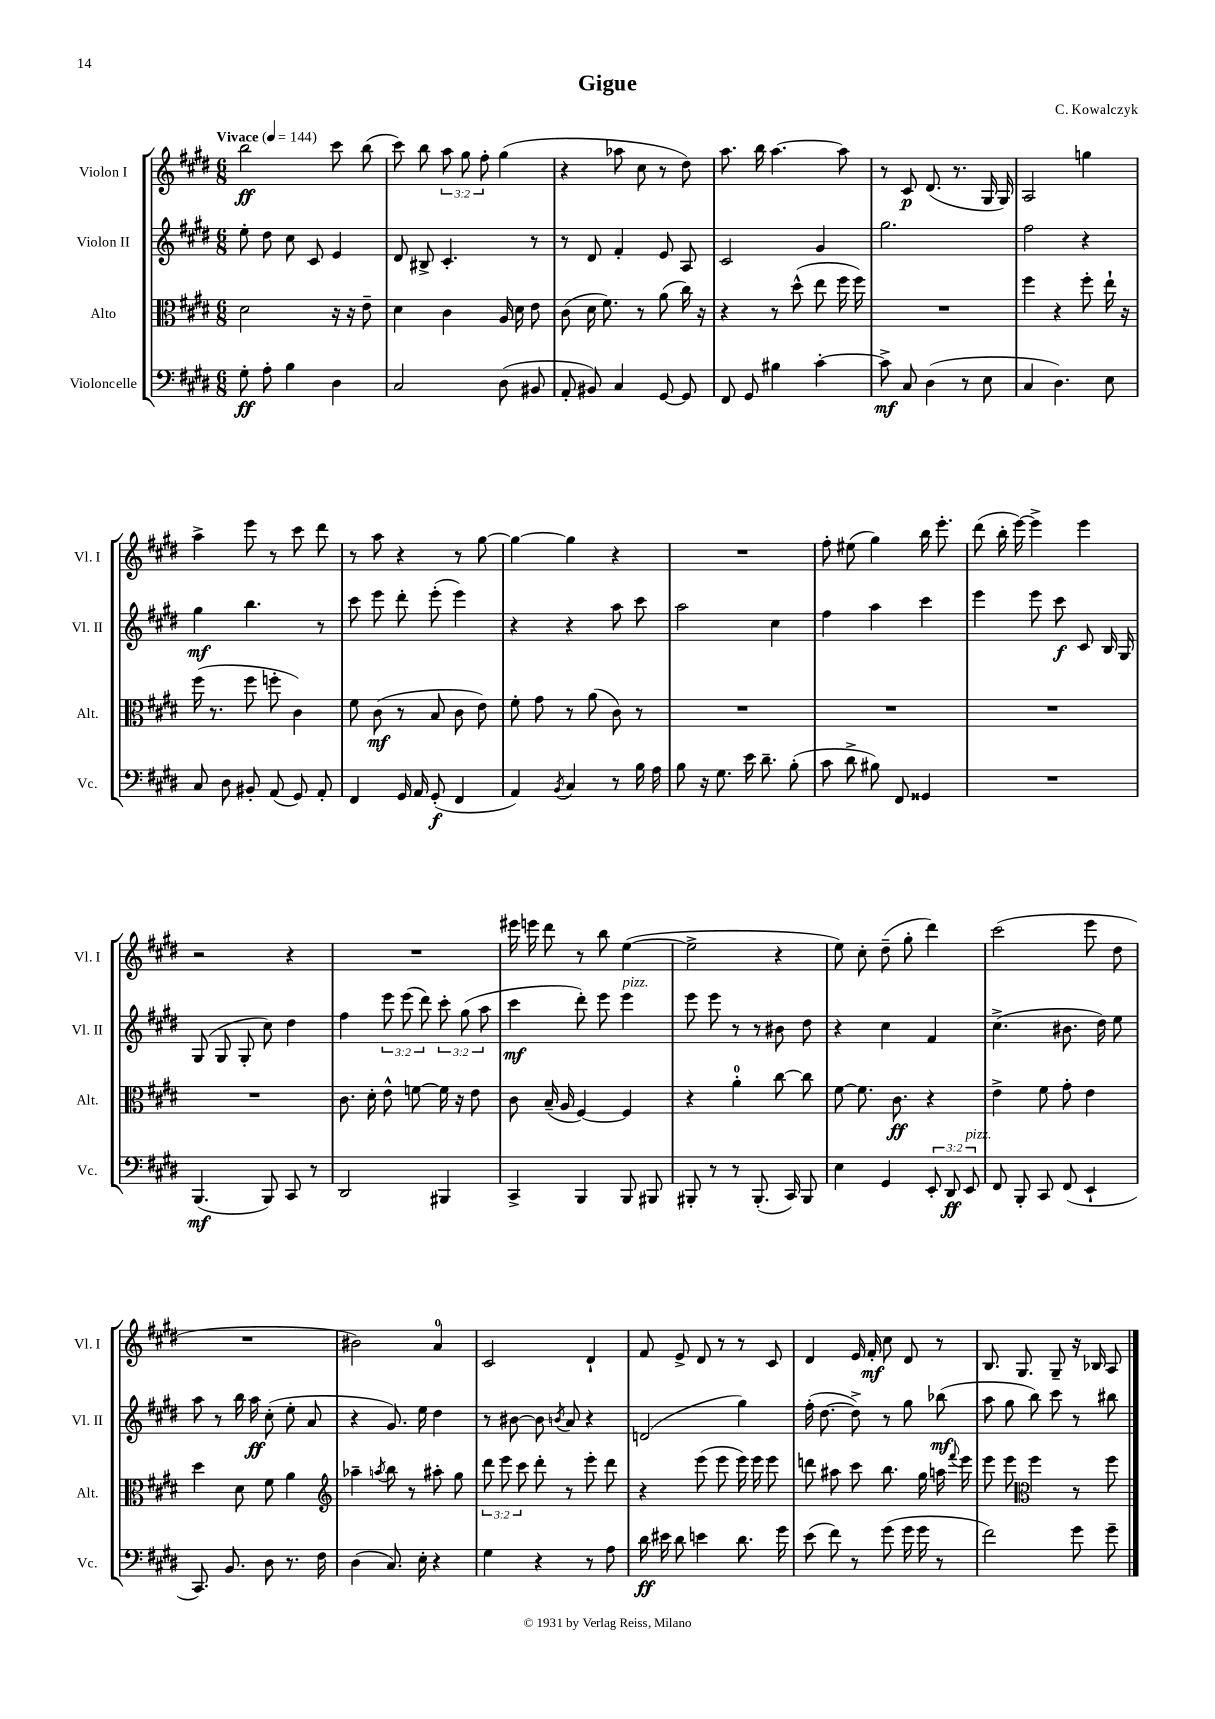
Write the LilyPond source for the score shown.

\header { title = "Gigue" composer = "C. Kowalczyk" }
<<
\new StaffGroup <<
\new Staff = "s0" \with { instrumentName = "Violon I" shortInstrumentName = "Vl. I" } {
    \clef treble \key e \major \numericTimeSignature \time 6/8 \override Staff.TupletNumber.text = #tuplet-number::calc-fraction-text \tempo "Vivace" 4 = 144
    \autoBeamOff b''2\ff cis'''8 b''8( |
    cis'''8) b''8 \tuplet 3/2 { a''8 gis''8 fis''8-. } gis''4( |
    r4 aes''8 cis''8 r8 dis''8) |
    a''8. b''16 a''4.~ a''8 |
    r8 cis'8\p dis'8.( r8. gis16 gis16) |
    a2 g''4 |
    a''4-> e'''8 r8 cis'''8 dis'''8 |
    r8 a''8 r4 r8 gis''8~ |
    gis''4~ gis''4 r4 |
    R2. |
    fis''8-. eis''8( gis''4) b''16 e'''8.-. |
    dis'''8( b''16-. e'''16~) e'''4-> e'''4 |
    r2 r4 |
    R2. |
    eis'''16 e'''16 dis'''8 r8 b''8 e''4~( |
    e''2-> r4 |
    e''8) cis''8-. dis''8--( gis''8-. dis'''4) |
    cis'''2( e'''8 dis''8 |
    R2. |
    bis'2) a'4-0 |
    cis'2 dis'4-! |
    fis'8 e'8-> dis'8 r8 r8 cis'8 |
    dis'4 e'16 fis'16-.\mf cis''8 dis'8 r8 |
    b8. gis8. gis8-- r16 bes16 a8 \bar "|." |
}
\new Staff = "s1" \with { instrumentName = "Violon II" shortInstrumentName = "Vl. II" } {
    \clef treble \key e \major \numericTimeSignature \time 6/8 \override Staff.TupletNumber.text = #tuplet-number::calc-fraction-text
    \autoBeamOff e''8-. dis''8 cis''8 cis'8 e'4 |
    dis'8 bis8-> cis'4.-. r8 |
    r8 dis'8 fis'4-. e'8 a8 |
    cis'2 gis'4 |
    gis''2. |
    fis''2 r4 |
    gis''4\mf b''4. r8 |
    cis'''8 e'''8 dis'''8-. e'''8-.( e'''4) |
    r4 r4 a''8 cis'''8 |
    a''2 cis''4 |
    fis''4 a''4 cis'''4 |
    e'''4 e'''8 cis'''8\f cis'8 b16 gis16 |
    gis8( gis8 gis8-. cis''8) dis''4 |
    fis''4 \tuplet 3/2 { e'''8 e'''8( dis'''8) } \tuplet 3/2 { cis'''8-. gis''8( a''8 } |
    cis'''4\mf dis'''8-.) e'''8 e'''4^\markup { \italic "pizz." } |
    e'''8 e'''8 r8 r8 bis'8 dis''8 |
    r4 cis''4 fis'4 |
    cis''4.->( bis'8. dis''16) e''8 |
    a''8 r8 b''16 a''16\ff cis''8-.( e''8-. a'8 |
    r4 gis'8.) e''16 dis''4 |
    r8 bis'8~ bis'8 \acciaccatura { b'8 } a'8 r4 |
    d'2( gis''4) |
    fis''16-.( dis''8.~ dis''8->) r8 gis''8 bes''8\mf( |
    a''8 gis''8 b''8) cis'''8 r8 bis''8 \bar "|." |
}
\new Staff = "s2" \with { instrumentName = "Alto" shortInstrumentName = "Alt." } {
    \clef alto \key e \major \numericTimeSignature \time 6/8 \override Staff.TupletNumber.text = #tuplet-number::calc-fraction-text
    \autoBeamOff dis'2 r16 r16 e'8-- |
    dis'4 cis'4 a16 dis'16 e'8 |
    cis'8( dis'16 fis'8.) r8 a'8( cis''16) r16 |
    r4 r8 dis''8-^( e''8 fis''16 fis''16) |
    R2. |
    fis''4 r4 fis''8-. e''16-! r16 |
    fis''16( r8. fis''8 f''8-. cis'4) |
    fis'8 cis'8\mf( r8 b8 cis'8 e'8) |
    fis'8-. gis'8 r8 a'8( cis'8) r8 |
    R2. |
    R2. |
    R2. |
    R2. |
    cis'8. dis'16-. e'8-^ f'8~ f'16 r16 e'8 |
    cis'8 b16--( a16 fis4~) fis4 |
    r4 a'4-0-. cis''8~ cis''8 |
    fis'8~ fis'8. cis'8.\ff r4 |
    e'4-> fis'8 gis'8-. e'4 |
    dis''4 dis'8 fis'8 a'4 |
    \clef treble aes''4-- \acciaccatura { a''8 } b''8 r8 ais''8-. gis''8 |
    \tuplet 3/2 { dis'''8 e'''8 cis'''8 } dis'''8-. r8 e'''8-. dis'''8 |
    r4 e'''8( e'''8 e'''16) e'''16 e'''8 |
    d'''8 ais''8 cis'''8 b''8. gis''16 a''16 \appoggiatura { fis'''8 } e'''16 |
    e'''8 e'''8 \clef alto fis''4 r8 fis''8 \bar "|." |
}
\new Staff = "s3" \with { instrumentName = "Violoncelle" shortInstrumentName = "Vc." } {
    \clef bass \key e \major \numericTimeSignature \time 6/8 \override Staff.TupletNumber.text = #tuplet-number::calc-fraction-text
    \autoBeamOff gis8-.\ff a8-. b4 dis4 |
    cis2 dis8( bis,8 |
    a,8-. bis,8) cis4 gis,8~ gis,8 |
    fis,8 gis,8 bis4 cis'4~-. |
    cis'8->\mf cis8 dis4( r8 e8 |
    cis4 dis4.) e8 |
    cis8 dis8 bis,8-. a,8( gis,8) a,8-. |
    fis,4 gis,16 a,16 gis,8-.\f( fis,4 |
    a,4) \acciaccatura { b,8 } cis4 r8 b16 a16 |
    b8 r16 gis8. e'16 dis'8.-- b8-.( |
    cis'8 dis'8-> bis8) fis,8 gisis,4 |
    R2. |
    b,,4.\mf( b,,8) cis,8 r8 |
    dis,2 bis,,4 |
    cis,4-> b,,4 b,,8 bis,,8 |
    bis,,8-. r8 r8 bis,,8.-.( cis,16) bis,,8 |
    e4 gis,4 \tuplet 3/2 { e,8-. dis,8\ff e,8^\markup { \italic "pizz." } } |
    fis,8 b,,8-. cis,8 fis,8( e,4-! |
    cis,8.) b,8. dis8 r8. fis16 |
    dis4( cis8.) e16-. r4 |
    gis4 r4 r8 a8 |
    dis'16\ff eis'16 dis'8 e'4 dis'8. gis'16 |
    e'8( fis'8) r8 gis'8( gis'16 gis'16 r8 |
    fis'2) gis'8 gis'8-- \bar "|." |
}
>>
>>
\layout { \context { \Score \remove "Bar_number_engraver" } }
